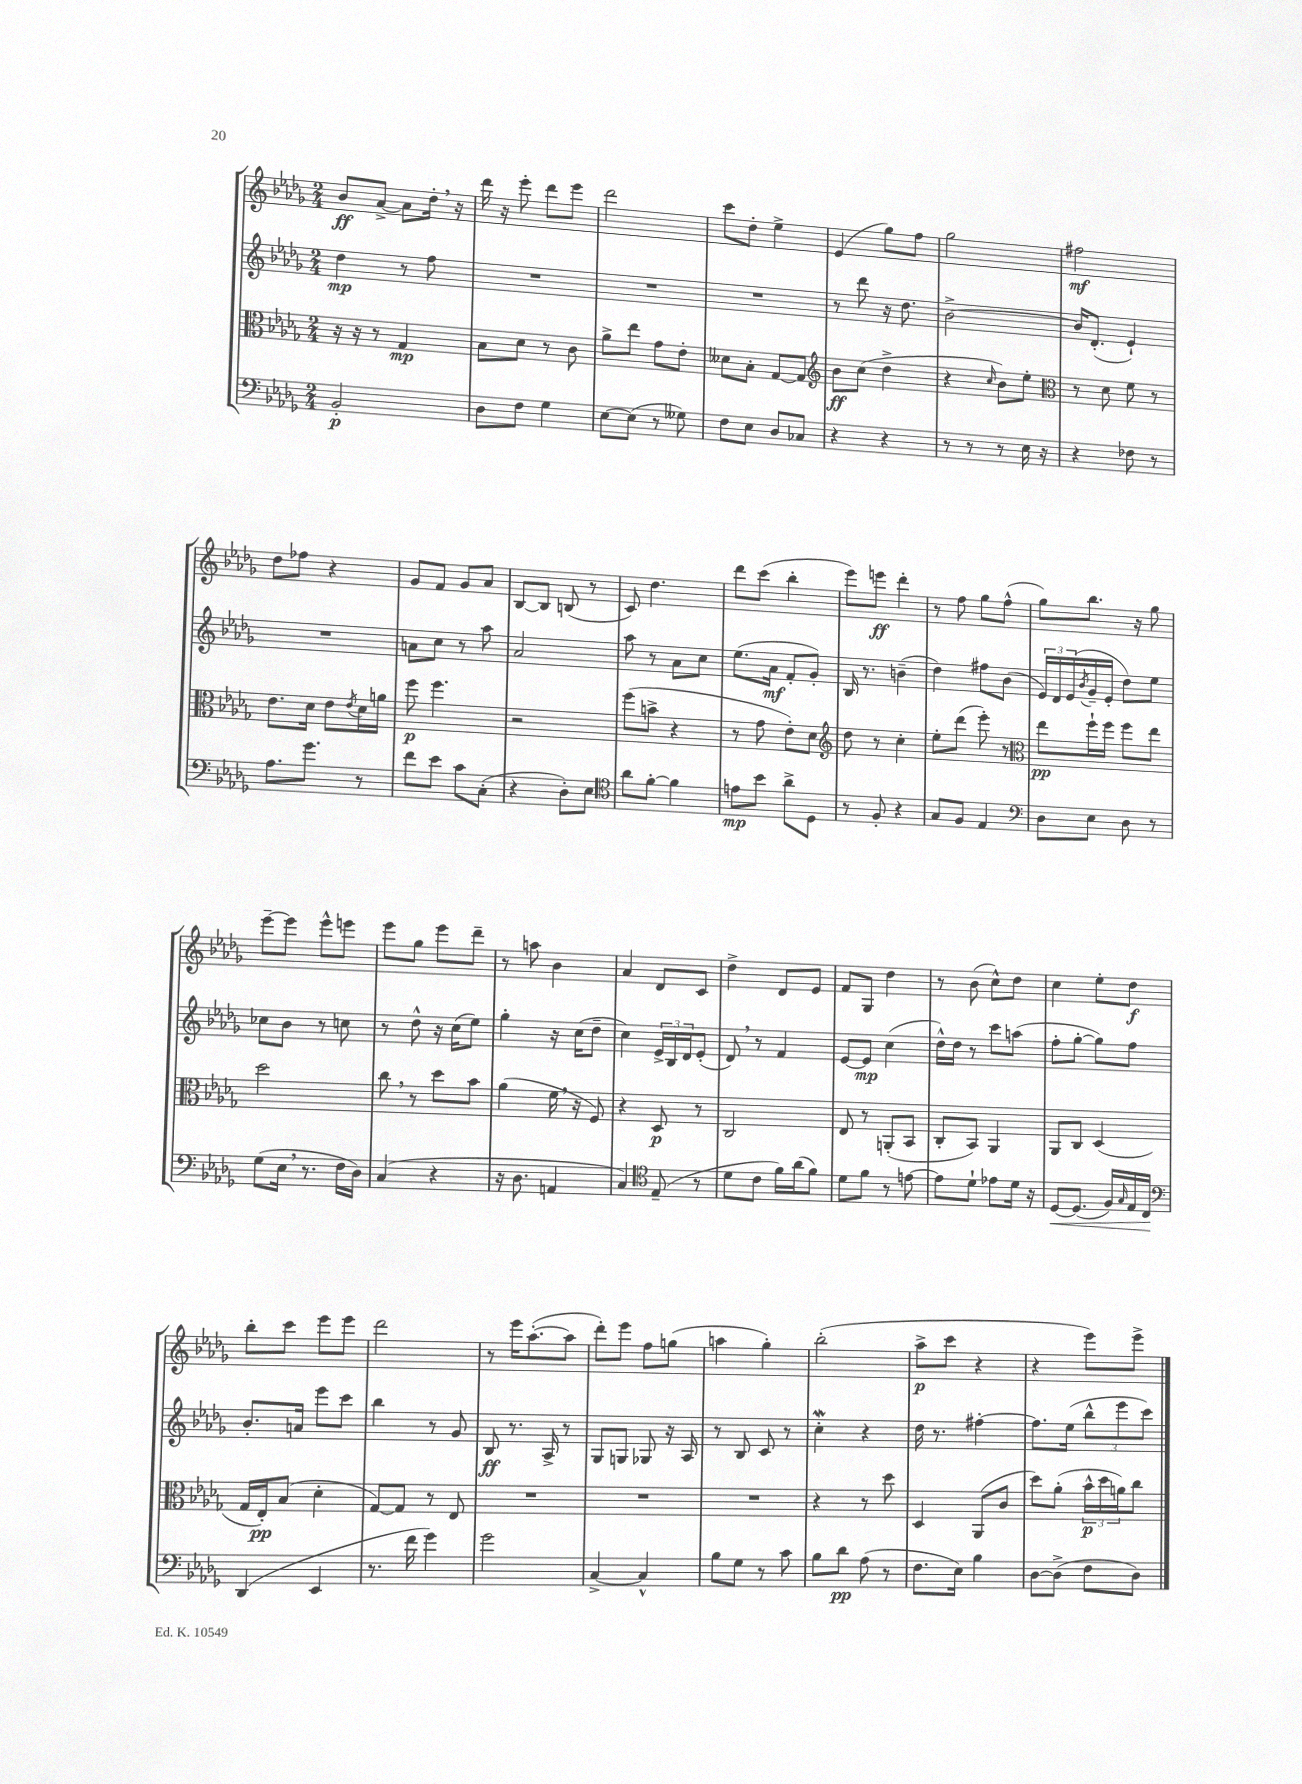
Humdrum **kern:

**kern	**kern	**kern	**kern
*staff4	*staff3	*staff2	*staff1
*clefF4	*clefC3	*clefG2	*clefG2
*k[b-e-a-d-g-]	*k[b-e-a-d-g-]	*k[b-e-a-d-g-]	*k[b-e-a-d-g-]
*M2/4	*M2/4	*M2/4	*M2/4
2BB-'	16r	4dd-	8b-
.	16r	.	.
.	8r	.	[8a-^
.	4G-	8r	8a-]
.	.	8ff	16dd-'
.	.	.	16r
=	=	=	=
8D-	8B-	2r	16ddd-
.	.	.	16r
8F	8d-	.	8eee-'
4G-	8r	.	8ddd-
.	8c	.	8eee-
=	=	=	=
[8E-	8a-^	2r	2ddd-
(8E-]	8ee-	.	.
8r	8g-	.	.
8G--)	8e-'	.	.
=	=	=	=
8F	8d--	2r	8ccc
8E-	8B-'	.	8dd-'
8D-	[8G-	.	4ee-^
8C-	8G-]	.	.
=	=	=	=
*	*clefG2	*	*
4r	8b-	8r	(4e-
.	(8cc	8ddd-	.
4r	4dd-^	16r	8gg-)
.	.	8.dd-	.
.	.	.	8ff
=	=	=	=
8r	4r	[2b-^	2gg-
8r	.	.	.
.	16qqcc	.	.
8r	8b-)	.	.
16E-	8ee-'	.	.
16r	.	.	.
=	=	=	=
*	*clefC3	*	*
4r	8r	16b-]	2ff#
.	.	(8.d-'	.
.	8d-	.	.
8F-	8f	4e-`)	.
8r	8r	.	.
=	=	=	=
8.A-	8.e-	2r	8dd-
.	.	.	8ff-
8.g-	16d-	.	.
.	8e-	.	4r
.	8qe-	.	.
8r	16d-	.	.
.	16a	.	.
=	=	=	=
8f	8ff	8a	8g-
8e-	4.ff	8cc	8f
8c	.	8r	8g-
(8C'	.	8aa-	8a-
=	=	=	=
4r	2r	2a-	[8B-
.	.	.	8B-]
8D-')	.	.	(8B
8E-	.	.	8r
=	=	=	=
*clefC4	*	*	*
8a-	(8ff	8aa-	8c)
[8f'	8b^	8r	4.dd-
4f]	4r	8a-	.
.	.	8cc	.
=	=	=	=
8e	8r	(8.ee-	8ddd-
8b-	8g-	.	(8ccc
.	.	16a-	.
8a-^	8e-')	8f'	4bb-'
8D-	8d-	8g-')	.
=	=	=	=
*	*clefG2	*	*
8r	8dd-	16B-	8eee-)
.	.	8.r	.
8F'	8r	.	8eee
4r	4cc'	(4b~	4ddd-'
=	=	=	=
8G-	8ee-'	4dd-)	8r
8F	(8ddd-	.	8ff
4E-	8eee-')	8ff#	8gg-
.	8r	(8b-	(8ff^^
=	=	=	=
*clefF4	*clefC3	*	*
8D-	8ee-	24e-)	8gg-)
.	.	24d-	.
.	.	(24e-	.
.	.	8qb-	.
8E-	16ff`	16g-~	8.bb-
.	16ff	16e-'	.
8D-	8ff	8dd-)	.
.	.	.	16r
8r	8ee-	8ee-	8gg-
=	=	=	=
(8G-	2dd-	8cc-	[8eee-~
16E-	.	8b-	8eee-]
8.r	.	.	.
.	.	8r	8eee-^^
16F	.	8cc	8eee
16D-)	.	.	.
=	=	=	=
(4C	8cc	8r	8eee-
.	8r	8dd-^^	8gg-
4r	8dd-	16r	8eee-
.	.	(16cc	.
.	8b-	8ee-)	8ddd-~
=	=	=	=
16r	(4a-	4gg-'	8r
8.D-	.	.	.
.	.	.	8aa
4AA	16f	16r	4b-
.	16r	(16cc	.
.	8F)	8dd-~	.
=	=	=	=
4C)	4r	4cc)	4a-
*clefC4	*	*	*
(8E-~	8D-	24e-^	8d-
.	.	24B-	.
.	.	24d-	.
8r	8r	(8e-'	8c
=	=	=	=
8d-	2C	8d-)	4dd-^
8c	.	8r	.
16f)	.	4f	8d-
(16a-	.	.	.
8f)	.	.	8e-
=	=	=	=
8d-	8E-	[8e-	8f
8f	8r	8e-]	8G-
8r	(8AA'	(4cc	4dd-
[8e	8BB-	.	.
=	=	=	=
8e]	8C'	16dd-^^)	8r
.	.	16dd-	.
8d-`	8BB-)	8r	(8b-
8e-	4AA-	8ccc	8cc^^)
16d-	.	(8aa	8dd-
16r	.	.	.
=	=	=	=
[8D-	8AA-	8ff'	4cc
(8.D-]	8C	[8gg-'	.
.	(4D-	8gg-])	8ee-'
16F)	.	.	.
16qqG-	.	.	.
16E-	.	8ff	8dd-
16C	.	.	.
=	=	=	=
*clefF4	*	*	*
(4DD-	16G-	8.b-'	8bb-'
.	16E-')	.	.
.	(8B-	.	8ccc
.	.	16a	.
4EE-	4d-'	8eee-	8eee-
.	.	8ccc	8eee-
=	=	=	=
8.r	[8G-)	4bb-	2ddd-
.	8G-]	.	.
16f	.	.	.
4g-)	8r	8r	.
.	8E-	8g-	.
=	=	=	=
2g-	2r	8B-	8r
.	.	8.r	16eee-
.	.	.	([8.aa-'
.	.	16A-^	.
.	.	8r	8aa-]
=	=	=	=
[4C^	2r	8G-	8ddd-')
.	.	8G	8eee-
4C^^]	.	8G-	8ff
.	.	16r	(8gg
.	.	16A-	.
=	=	=	=
8B-	2r	8r	4aa
8G-	.	8B-	.
8r	.	8c	4gg-')
8c	.	8r	.
=	=	=	=
8B-	4r	4cc'	(2bb-'
8d-	.	.	.
(8A-	8r	4r	.
8r	8dd-	.	.
=	=	=	=
8.F	4D-	16dd-	8aa-^
.	.	8.r	.
.	.	.	8ccc
16E-)	.	.	.
4B-	(8AA-	[4ff#'	4r
.	8c	.	.
=	=	=	=
[8D-	8dd-)	8.ff#]	4r
(8D-^]	(8a-'	.	.
.	.	(16ee-	.
8F	24b-^^	12bb-^^	8eee-)
.	24dd-	.	.
.	24a)	12eee-	.
8D-)	8cc	.	8eee-^
.	.	12ccc)	.
==	==	==	==
*-	*-	*-	*-
